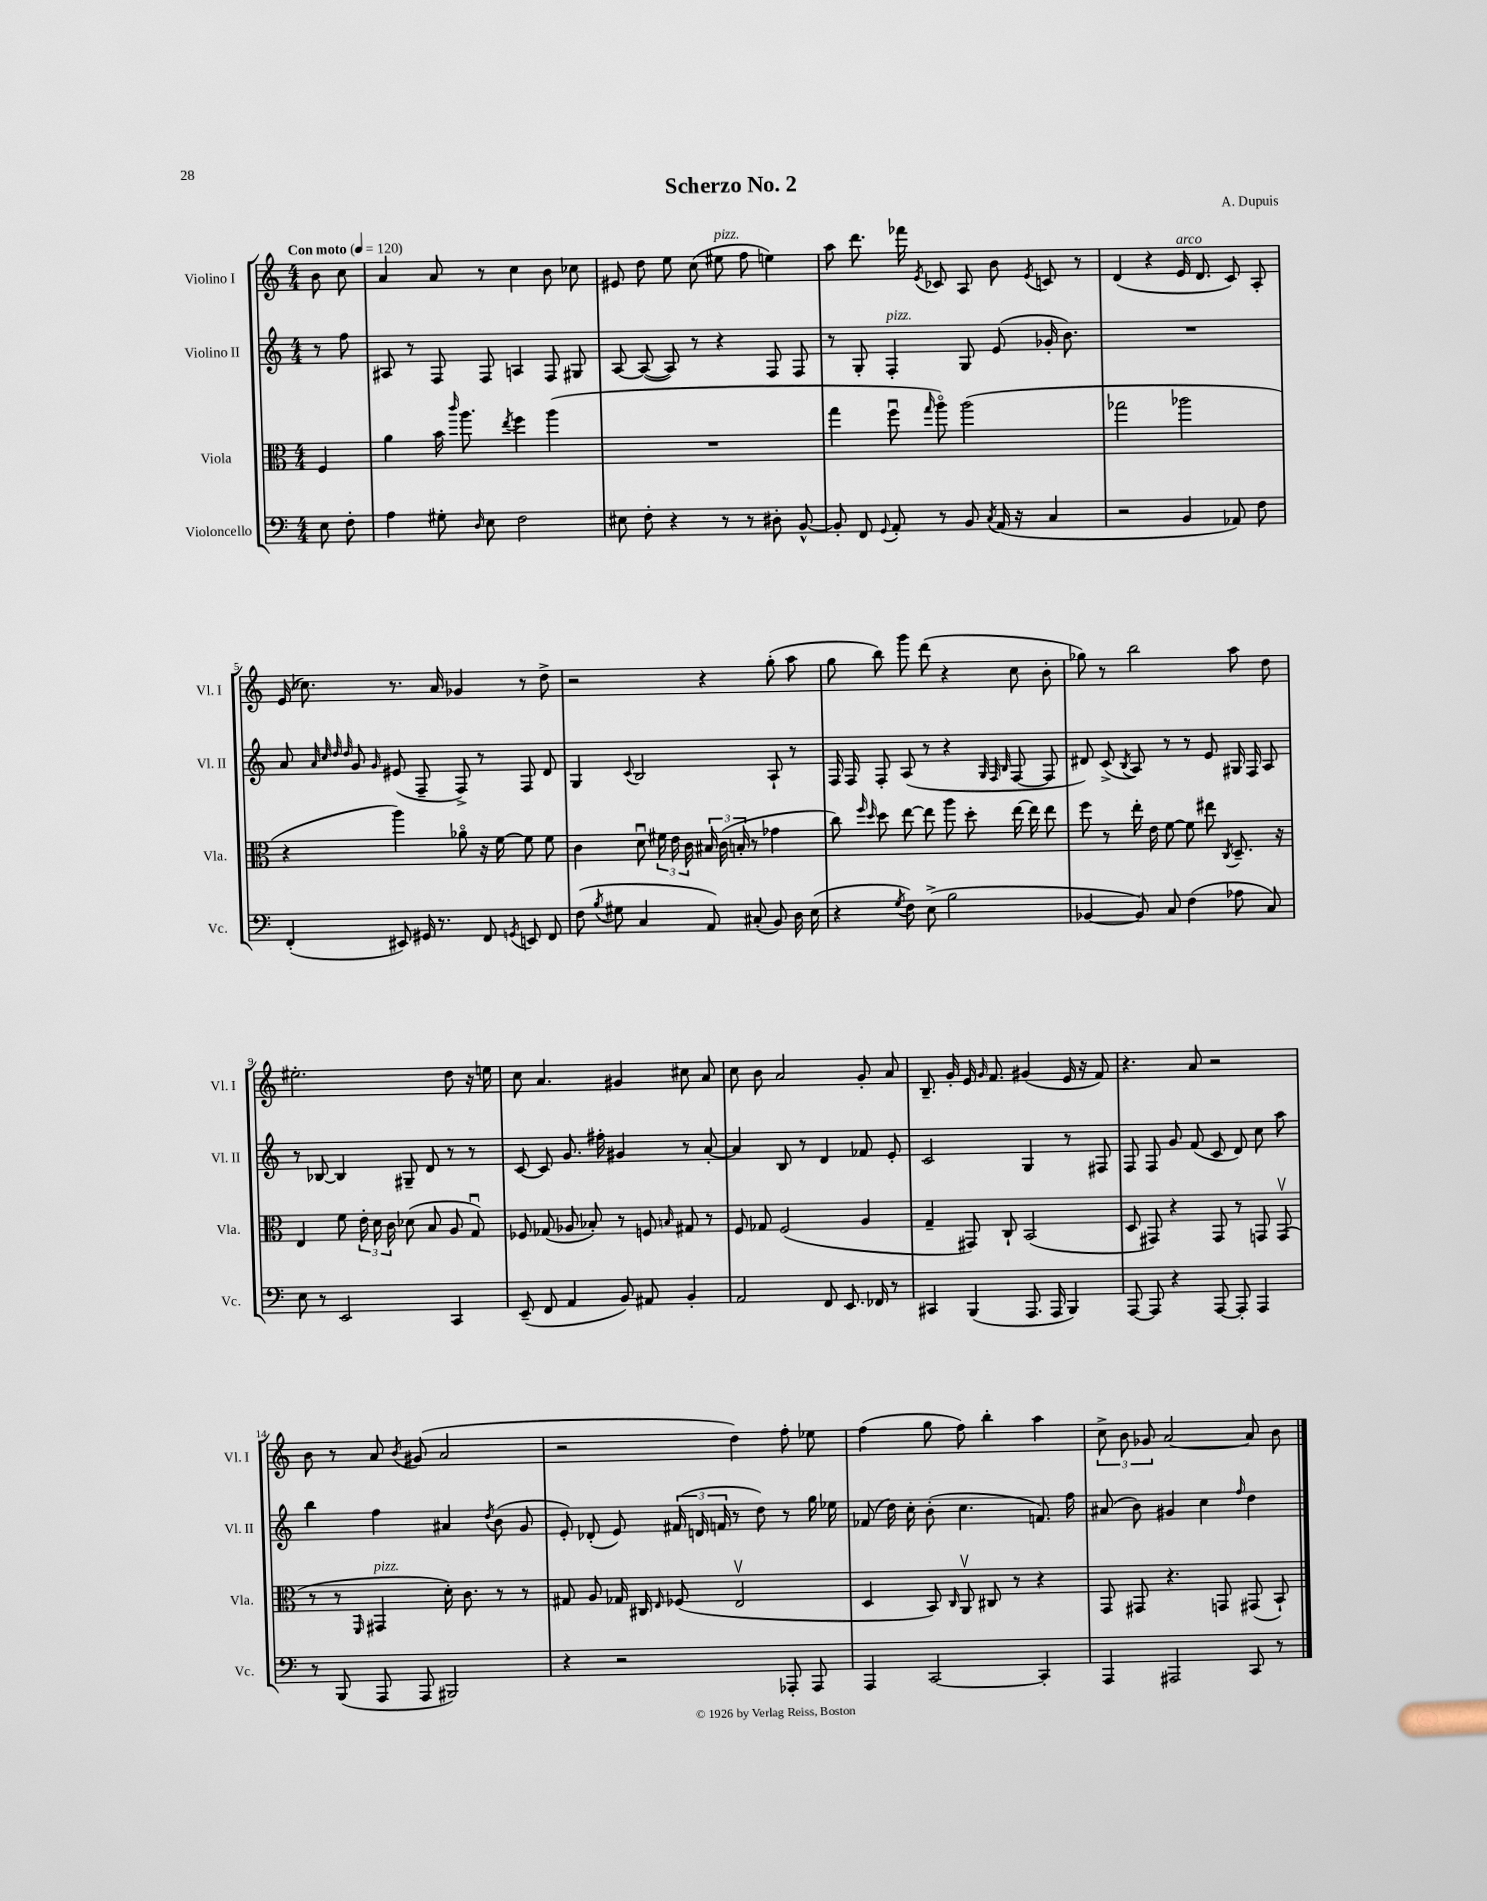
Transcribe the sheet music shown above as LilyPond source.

\header { title = "Scherzo No. 2" composer = "A. Dupuis" }
<<
\new StaffGroup <<
\new Staff = "s0" \with { instrumentName = "Violino I" shortInstrumentName = "Vl. I" } {
    \clef treble \key c \major \numericTimeSignature \time 4/4 \partial 4 \tempo "Con moto" 4 = 120
    \autoBeamOff b'8 c''8 |
    a'4 a'8 r8 c''4 b'8 ces''8 |
    eis'8 d''8 e''8 c''8( eis''8^\markup { \italic "pizz." } f''8 e''4) |
    a''8 d'''8. fes'''16 \acciaccatura { e'8 } ces'8 a8 b'8 \acciaccatura { e'8 } c'8 r8 |
    d'4( r4 e'16^\markup { \italic "arco" } d'8. c'8) a8-. |
    e'16( ces''8.) r8. a'16 ges'4 r8 d''8-> |
    r2 r4 g''8-.( a''8 |
    g''8 b''8) g'''8 d'''8( r4 c''8 b'8-. |
    ges''8) r8 b''2 a''8 d''8 |
    eis''2.-. d''8 r16 e''16 |
    c''8 a'4. gis'4 cis''8 a'8 |
    c''8 b'8 a'2 g'8-. a'8 |
    b8.-- g'16-. e'16 \grace { g'16 } f'8. gis'4( e'16 r16 f'8) |
    r4. a'8 r2 |
    b'8 r8 a'8 \acciaccatura { b'8 } gis'8( a'2 |
    r2 d''4) f''8-. ees''8 |
    f''4( g''8 f''8) b''4-. a''4 |
    \tuplet 3/2 { c''8-> b'8 ges'8 } a'2~ a'8 b'8 \bar "|." |
}
\new Staff = "s1" \with { instrumentName = "Violino II" shortInstrumentName = "Vl. II" } {
    \clef treble \key c \major \numericTimeSignature \time 4/4 \partial 4
    \autoBeamOff r8 f''8 |
    ais8 r8 f8 f8 a4 f8 gis8 |
    a8~ a8~( a8) r8 r4 f8 f8 |
    r8 g8-. f4-.^\markup { \italic "pizz." } g8 e'8( ges'16-. b'8.) |
    R1 |
    a'8 \grace { a'32 c''32 d''32 d''32 } g'8 \grace { g'16 } eis'8( f8-- f8->) r8 f8 d'8 |
    g4 \appoggiatura { c'8 } b2 a8-! r8 |
    f16 f16 f8-. a8( r8 r4 \grace { g32 f32 b32 } f8~ f8 |
    dis'8) c'8->( \acciaccatura { b8 } a8) r8 r8 e'8 gis16 f16 a8 |
    r8 bes8~ bes4 gis8-- d'8 r8 r8 |
    c'8~ c'8 g'8. fis''16-. gis'4 r8 a'8~-. |
    a'4 b8 r8 d'4 fes'8 e'8-. |
    c'2 g4 r8 fis8 |
    f8 f8 g'8 f'8( c'8 d'8) c''8 a''8 |
    b''4 f''4 ais'4 \acciaccatura { d''8 } b'8( g'8 |
    e'8-.) des'8-.( e'8) \tuplet 3/2 { fis'16( d'16 f'16 } r8 d''8) r8 g''16 ees''16 |
    fes'8( d''16) c''16-. b'8-.( c''4. f'8.) f''16 |
    ais'8( b'8) gis'4 c''4 \grace { f''16 } d''4 \bar "|." |
}
\new Staff = "s2" \with { instrumentName = "Viola" shortInstrumentName = "Vla." } {
    \clef alto \key c \major \numericTimeSignature \time 4/4 \partial 4
    \autoBeamOff f4 |
    a'4 b'16 \grace { c'''16 } a''8. \acciaccatura { e''8 } f''4 a''4( |
    R1 |
    g''4 f''8\downbow \grace { g''16 } a''8\flageolet) a''2( |
    ges''2 aes''2 |
    r4 a''4) aes'8\flageolet r16 f'16~ f'8 f'8 |
    c'4 d'8\downbow \tuplet 3/2 { fis'16 e'16 c'16 } \tuplet 3/2 { bis16 c'16( b16-. } r8 ges'4 |
    c''8) \grace { f''16 d''16 } d''8 e''8~ e''8 a''8 d''8-. e''16~ e''16 e''8 |
    f''8 r8 e''16-. e'16 f'8~ f'8 eis''8 \acciaccatura { c8 } d8.-- r16 |
    e4 f'8 \tuplet 3/2 { e'16-. d'16 c'16 } des'8( b8 a8 g8\downbow) |
    fes8 ges8( aes8 bes8-.) r8 f8 \grace { b16 } gis8 r8 |
    f8 ges8 f2( a4 |
    g4-- gis,8) c8-! b,2( |
    d8 gis,8) r4 gis,8 r8 g,8 g,8\upbow( |
    r8 r8 \grace { f,16 } gis,4^\markup { \italic "pizz." } d'16-.) c'8. r8 r8 |
    gis8 a8 ges16 cis16 \grace { e16 } fes8( e2\upbow |
    d4 b,8) \grace { c16 } a,8\upbow cis8 r8 r4 |
    g,8 gis,8 r4. g,8 gis,8( b,8-!) \bar "|." |
}
\new Staff = "s3" \with { instrumentName = "Violoncello" shortInstrumentName = "Vc." } {
    \clef bass \key c \major \numericTimeSignature \time 4/4 \partial 4
    \autoBeamOff e8 f8-. |
    a4 gis8-. \grace { d16 } e8 f2 |
    eis8 f8-. r4 r8 r8 dis8-. b,8~-^ |
    b,8-. f,8 \appoggiatura { g,8 } a,8-. r8 b,8 \acciaccatura { c8 } a,16( r16 c4 |
    r2 b,4 aes,8) f8 |
    f,4-.( eis,8) gis,16 r8. f,8 \acciaccatura { g,8 } e,8 f,8 |
    f8( \acciaccatura { b8 } gis8 c4 a,8) cis8-.( b,8) d16 e16( |
    r4 \acciaccatura { g8 } f8) e8->( b2 |
    bes,4~ bes,8) c8 f4( aes8 c8) |
    e8 r8 e,2 c,4 |
    e,8--( f,8 a,4 b,8) ais,8 b,4-. |
    a,2 f,8 e,8. fes,16 r8 |
    cis,4 b,,4( a,,8. a,,16 b,,4) |
    a,,8~ a,,8 r4 a,,8~ a,,8-. a,,4 |
    r8 b,,8( a,,8 a,,8 bis,,2) |
    r4 r2 aes,,8-. aes,,8 |
    a,,4 c,2~ c,4-. |
    a,,4 ais,,2 c,8 r8 \bar "|." |
}
>>
>>
